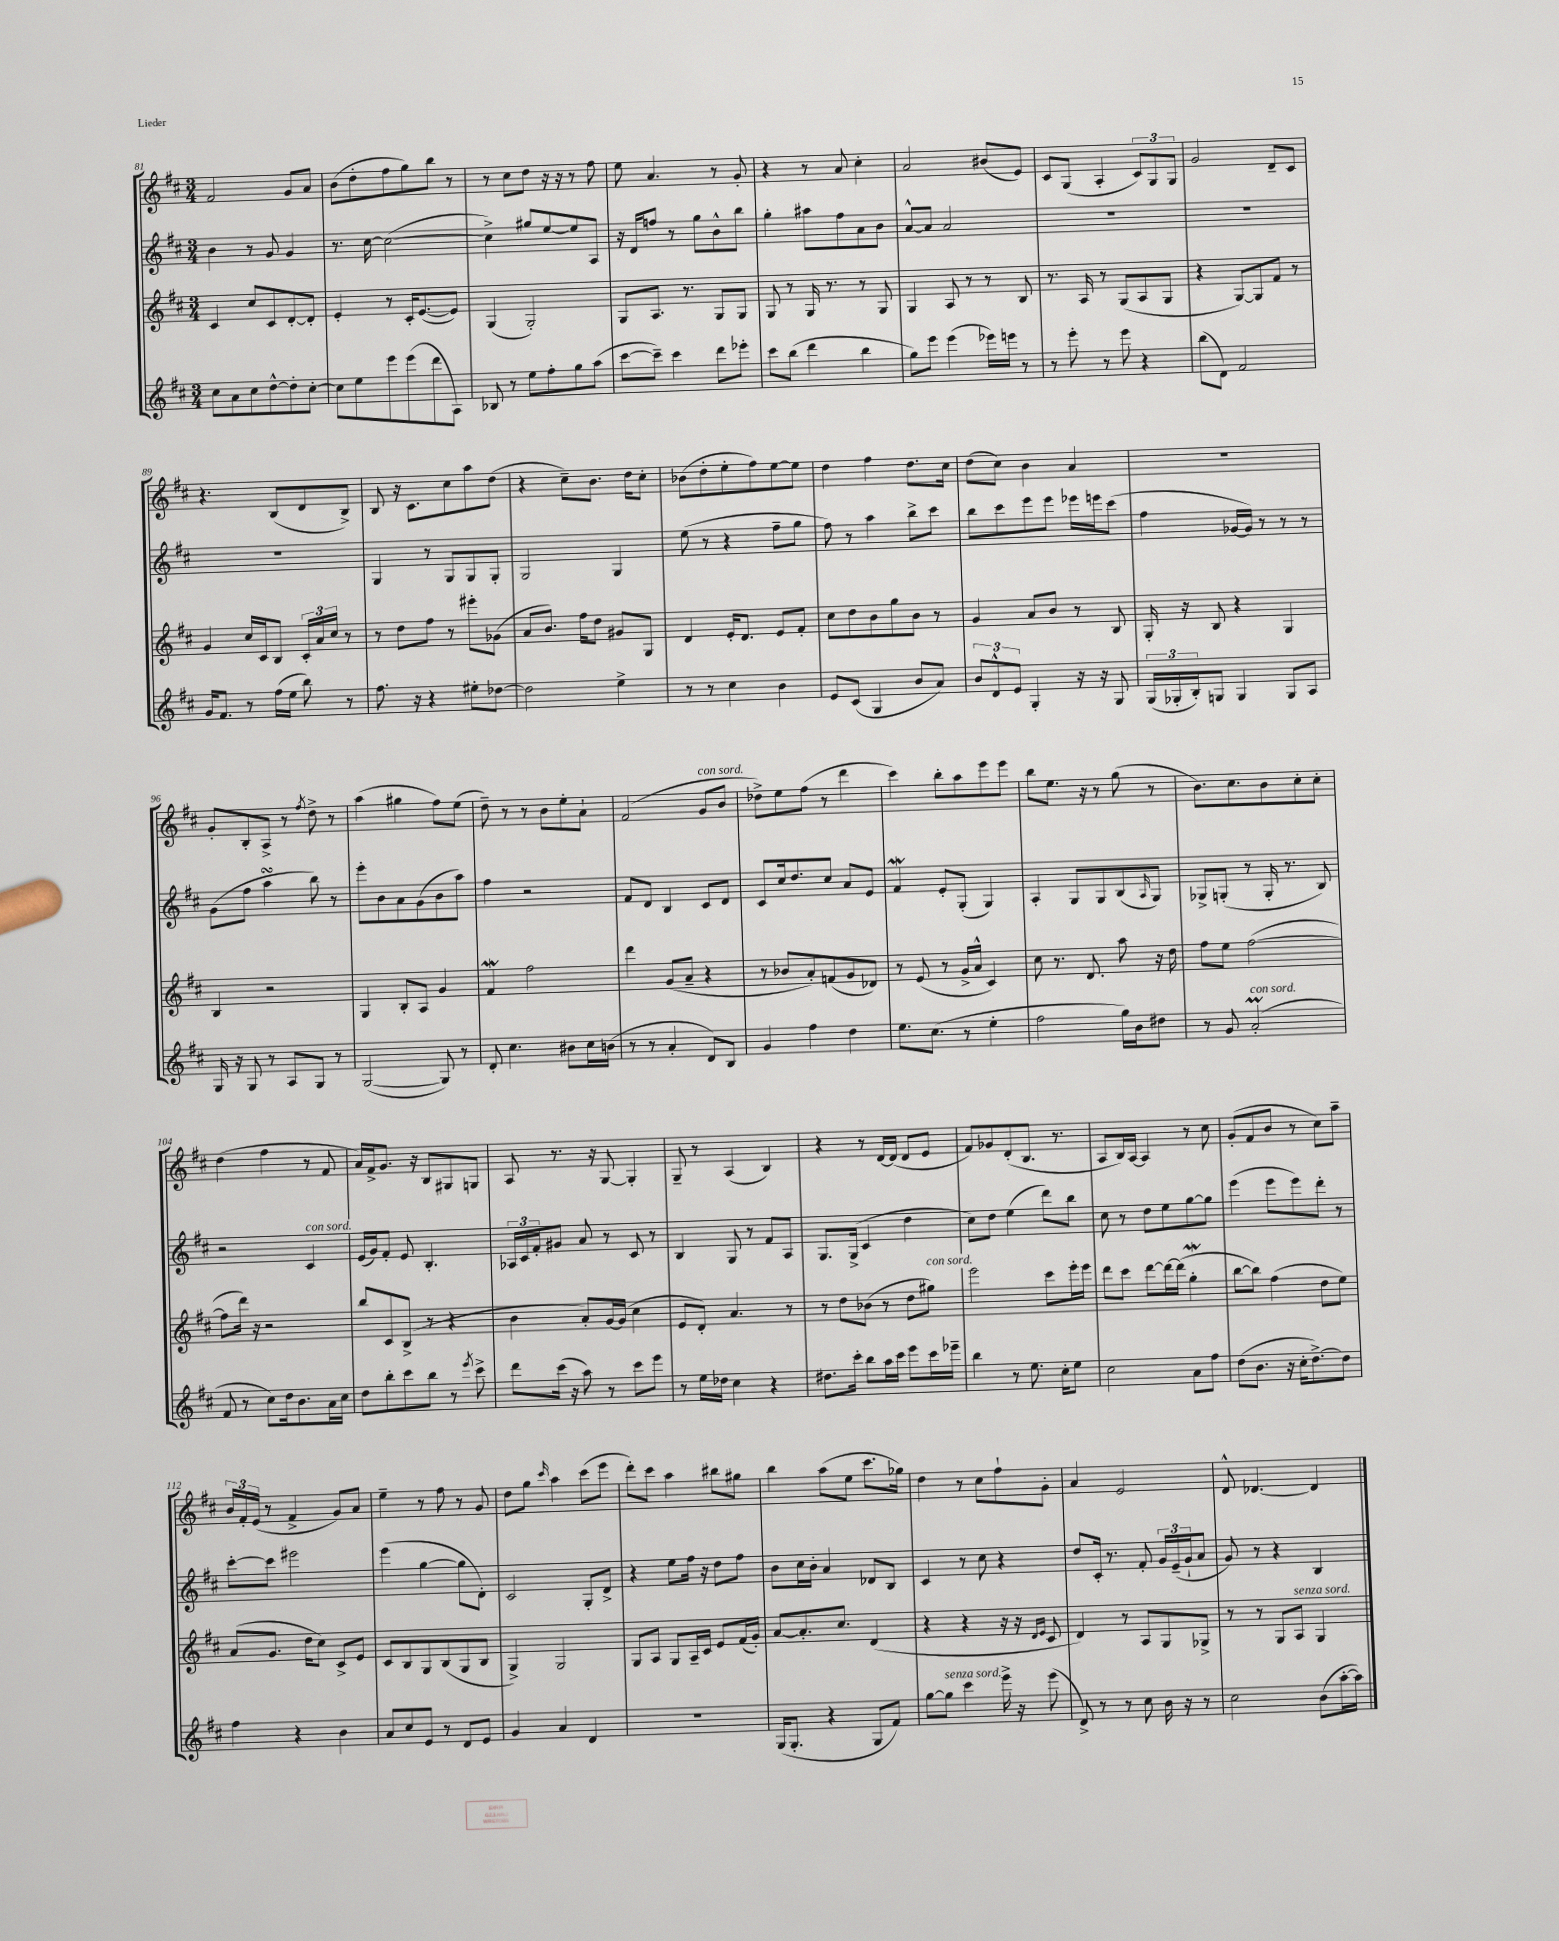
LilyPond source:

<<
\new StaffGroup <<
\new Staff = "s0" {
    \clef treble \key d \major \numericTimeSignature \time 3/4
    fis'2 g'8 a'8 |
    b'8( d''8-. fis''8 g''8) b''8 r8 |
    r8 cis''8 d''8 r16 r16 r8 fis''8 |
    e''8 a'4. r8 g'8-. |
    r4 r8 a'8 cis''4-. |
    a'2 bis'8( e'8) |
    cis'8 g8( a4-. \tuplet 3/2 { cis'8) g8 g8 } |
    g'2 d'8-- cis'8 |
    r4. b8( d'8 b8->) |
    b8 r16 cis'8. cis''8 a''8 d''8( |
    r4 cis''8--) b'8. d''16 cis''8-. |
    bes'8( d''8-. e''8-. fis''8) e''8~ e''8 |
    d''4 fis''4 d''8. cis''16 |
    d''8( cis''8) b'4 a'4 |
    R2. |
    g'8-. b8-. a8-> r8 \acciaccatura { fis''8 } d''8-> r8 |
    a''4( gis''4 fis''8) e''8( |
    d''8--) r8 r8 b'8 e''8-. a'8-! |
    fis'2( g'8^\markup { \italic "con sord." } b'8 |
    des''8->) e''8 fis''8( r8 d'''4 |
    cis'''4) b''8-. a''8 e'''8 e'''8 |
    b''8 e''8. r16 r8 g''8( r8 |
    b'8.) cis''8. b'8 cis''8-. cis''8-. |
    d''4( fis''4 r8 fis'8 |
    a'16) fis'16-> g'8. r16 b8 gis8 g8 |
    a8 r8. r16 g8~ g4-. |
    g8-- r8 a4( b4) |
    r4 r8 d'16~ d'16( d'8 e'8 |
    fis'8) ges'8 d'8-.( b8. r8. |
    a8 b16) a16~ a4 r8 cis''8 |
    g'8-.( fis'8 b'8 r8 cis''8) a''8-- |
    \tuplet 3/2 { b'16 fis'16-. e'16( } r8 fis'4-> g'8) a'8 |
    e''4-- r8 fis''8 r8 g'8 |
    d''8 g''8 \grace { cis'''16 } a''4 cis'''8( e'''8 |
    d'''8-.) cis'''8 a''4 bis''8 gis''8 |
    b''4 a''8( e''8 cis'''8. ges''16) |
    d''4 r8 cis''8 fis''8-! g'8-. |
    a'4 e'2 |
    d'8-^ des'4.~ des'4 \bar "|." |
}
\new Staff = "s1" {
    \clef treble \key d \major \numericTimeSignature \time 3/4
    b'4 r8 g'8 g'4 |
    r8. cis''16~ cis''2~( |
    cis''4->) gis''8 e''8~ e''8 a8 |
    r16 d'16 f''8 r8 g''8 b'8-^ b''8 |
    g''4-. ais''8 fis''8 a'8 b'8 |
    a'8~-^ a'8 a'2 |
    R2. |
    R2. |
    R2. |
    g4 r8 g8 g8 g8-. |
    g2 g4 |
    e''8( r8 r4 fis''8-- g''8 |
    fis''8) r8 a''4 b''8-> cis'''8 |
    b''8 cis'''8 e'''8 e'''8 ees'''16 e'''16 cis'''8( |
    fis''4 ges'16~ ges'16) r8 r8 r8 |
    g'8( fis''8 a''4\turn b''8) r8 |
    e'''8-. b'8 a'8 g'8( b'8 a''8) |
    fis''4 r2 |
    fis'8 d'8 b4 cis'8 d'8 |
    cis'8 cis''16 d''8. cis''8 a'8 e'8 |
    fis'4\mordent e'8-. g8-.( g4) |
    a4-. g8 g8 b8( \grace { a16 } g8) |
    ges8-> g8-.( r8 g16-. r8. b8) |
    r2 cis'4^\markup { \italic "con sord." } |
    e'16( g'16) fis'8-. e'8 b4.-. |
    \tuplet 3/2 { aes16 cis'16 fis'16-. } gis'8 a'8 r8 cis'8 r8 |
    b4 g8 r8 fis'8 a8 |
    g8. g16->( cis'4 d''4 |
    cis''8) d''8 e''4( d'''8) b''8 |
    cis''8 r8 d''8 e''8 g''8~ g''8 |
    e'''4( e'''8 e'''8) d'''8-. r8 |
    cis'''8~-. cis'''8 eis'''2 |
    e'''4( g''4~ g''8 d'8-.) |
    cis'2 g8-. d'8-> |
    r4 e''8 fis''16 r16 d''8 fis''8 |
    b'8 cis''16 b'16-. a'4 des'8 b8 |
    cis'4 r8 cis''8 r4 |
    d''8 cis'16-. r8. fis'8-. \tuplet 3/2 { g'16 e'16--( g'16-! } a'8 |
    g'8) r8 r4 b4 \bar "|." |
}
\new Staff = "s2" {
    \clef treble \key d \major \numericTimeSignature \time 3/4
    cis'4 cis''8 cis'8 d'8~-. d'8-. |
    e'4-. r8 cis'16-. e'8.~( e'8) |
    g4( g2-.) |
    g8 a8. r8. g8 g8 |
    g8 r8 g16 r8. r8 g8 |
    g4 a8 r8 r8 b8 |
    r8. a16 r8 g8( a8 g8 |
    r4 g8~) g8 fis'8 r8 |
    g'4 cis''16 cis'16 b8 \tuplet 3/2 { cis'16-. a'16 cis''16 } r8 |
    r8 d''8 fis''8 r8 eis'''8-. ges'8( |
    a'8 b'8.) fis''16 d''8 gis'8 g8 |
    d'4 e'16-. d'8. e'8 fis'8-. |
    cis''8 d''8 b'8 g''8 b'8 r8 |
    g'4 a'8 b'8 r8 b8 |
    g16-. r16 b8 r4 g4 |
    b4 r2 |
    g4 b8-. a8 g'4 |
    fis'4\mordent fis''2 |
    d'''4 g'8( a'8-- r4 |
    r8 bes'8 a'8-.) f'8( g'8 des'8) |
    r8 e'8( r8 g'16-> a'16-^ cis'4) |
    cis''8 r8. d'8. a''8 r16 d''16 |
    fis''8 e''8 fis''2~( |
    fis''8 d'''16) r16 r2 |
    b''8 cis'8 b8->( r8 r4 |
    b'4 a'8-.) g'16~ g'16( cis''4 |
    e'8 d'8-.) a'4. r8 |
    r8 d''8 bes'8( r8 d''8 gis''8^\markup { \italic "con sord." }) |
    e'''2 cis'''8 e'''16-. e'''16 |
    d'''8 cis'''8 d'''8~ d'''16~ d'''16( g''4-.\mordent |
    b''8~ b''8) fis''4( d''8 e''8) |
    a'8( g'8. d''16 cis''8) cis'8-> e'8 |
    cis'8 b8 g8 b8( g8 b8 |
    g4->) g2 |
    g8 a8 g8 a16-- cis'16 e'8 fis'16( g'16-.) |
    a'8~ a'8.-. cis''8. d'4( |
    r4 r4 r16 r16 \grace { d'16 e'16 } cis'8 |
    d'4) r8 a8 g8 ges8-> |
    r8 r8 g8 a8^\markup { \italic "senza sord." } g4 \bar "|." |
}
\new Staff = "s3" {
    \clef treble \key d \major \numericTimeSignature \time 3/4
    cis''8 a'8 cis''8 d''8~-^ d''8-. cis''8~-. |
    cis''8 e''8 e'''8 e'''8( d'''8 a8) |
    bes8 r8 e''8 fis''8-. g''8 a''8( |
    cis'''8~ cis'''8--) cis'''4 d'''8 ees'''8-. |
    cis'''8 b''8( d'''4 b''4 |
    g''8) e'''8 e'''4( ees'''16) e'''16 r8 |
    r8 e'''8-. r8 e'''8 r4 |
    b''8( d'8) fis'2 |
    g'16 fis'8. r8 fis''16( e''16 b''8) r8 |
    fis''8. r16 r4 eis''8-. des''8~ |
    des''2 e''4-> |
    r8 r8 cis''4 b'4 |
    e'8 cis'8( g4 b'8 a'8) |
    \tuplet 3/2 { b'8 d'8-^ e'8 } g4-. r16 r16 g8 |
    \tuplet 3/2 { g16( ges16-. b16-.) } g8 g4 g8 a8 |
    g16 r16 g8 r8 a8 g8 r8 |
    g2~( g8) r8 |
    d'8-. cis''4. bis'8 cis''16 b'16( |
    r8 r8 a'4-. d'8) b8 |
    g'4 fis''4 d''4 |
    e''8. cis''8.( r8 e''4-. |
    fis''2 g''16) b'16 dis''8 |
    r8 g'8 a'2-.\prall^\markup { \italic "con sord." }( |
    fis'8 r8 cis''8) d''16 b'8. a'16 cis''16 |
    d''8 b''8-. cis'''8 b''8 r8 \acciaccatura { e'''8 } cis'''8-> |
    d'''8 cis'''16( r16 a''8) r8 cis'''8 e'''8 |
    r8 e''16 des''16 cis''4 r4 |
    dis''8. cis'''16-. b''8 a''16 cis'''16 e'''8 cis'''16 ees'''16-- |
    b''4 r8 e''8. cis''16-. e''8 |
    cis''2 a'8 fis''8 |
    d''8( b'8. r16 cis''16-. d''8.~->) d''8 |
    fis''4 r4 b'4 |
    a'8 cis''8 e'8 r8 d'8 e'8 |
    g'4 a'4 d'4 |
    R2. |
    g16( g8.-. r4 g8 fis'8) |
    g''8~ g''8^\markup { \italic "senza sord." } cis'''4 e'''16-> r16 e'''8( |
    d'8->) r8 r8 cis''8 b'16 r16 r8 |
    cis''2 b'8( a''16~-. a''16) \bar "|." |
}
>>
>>
\layout { \context { \Score currentBarNumber = #81 } }
